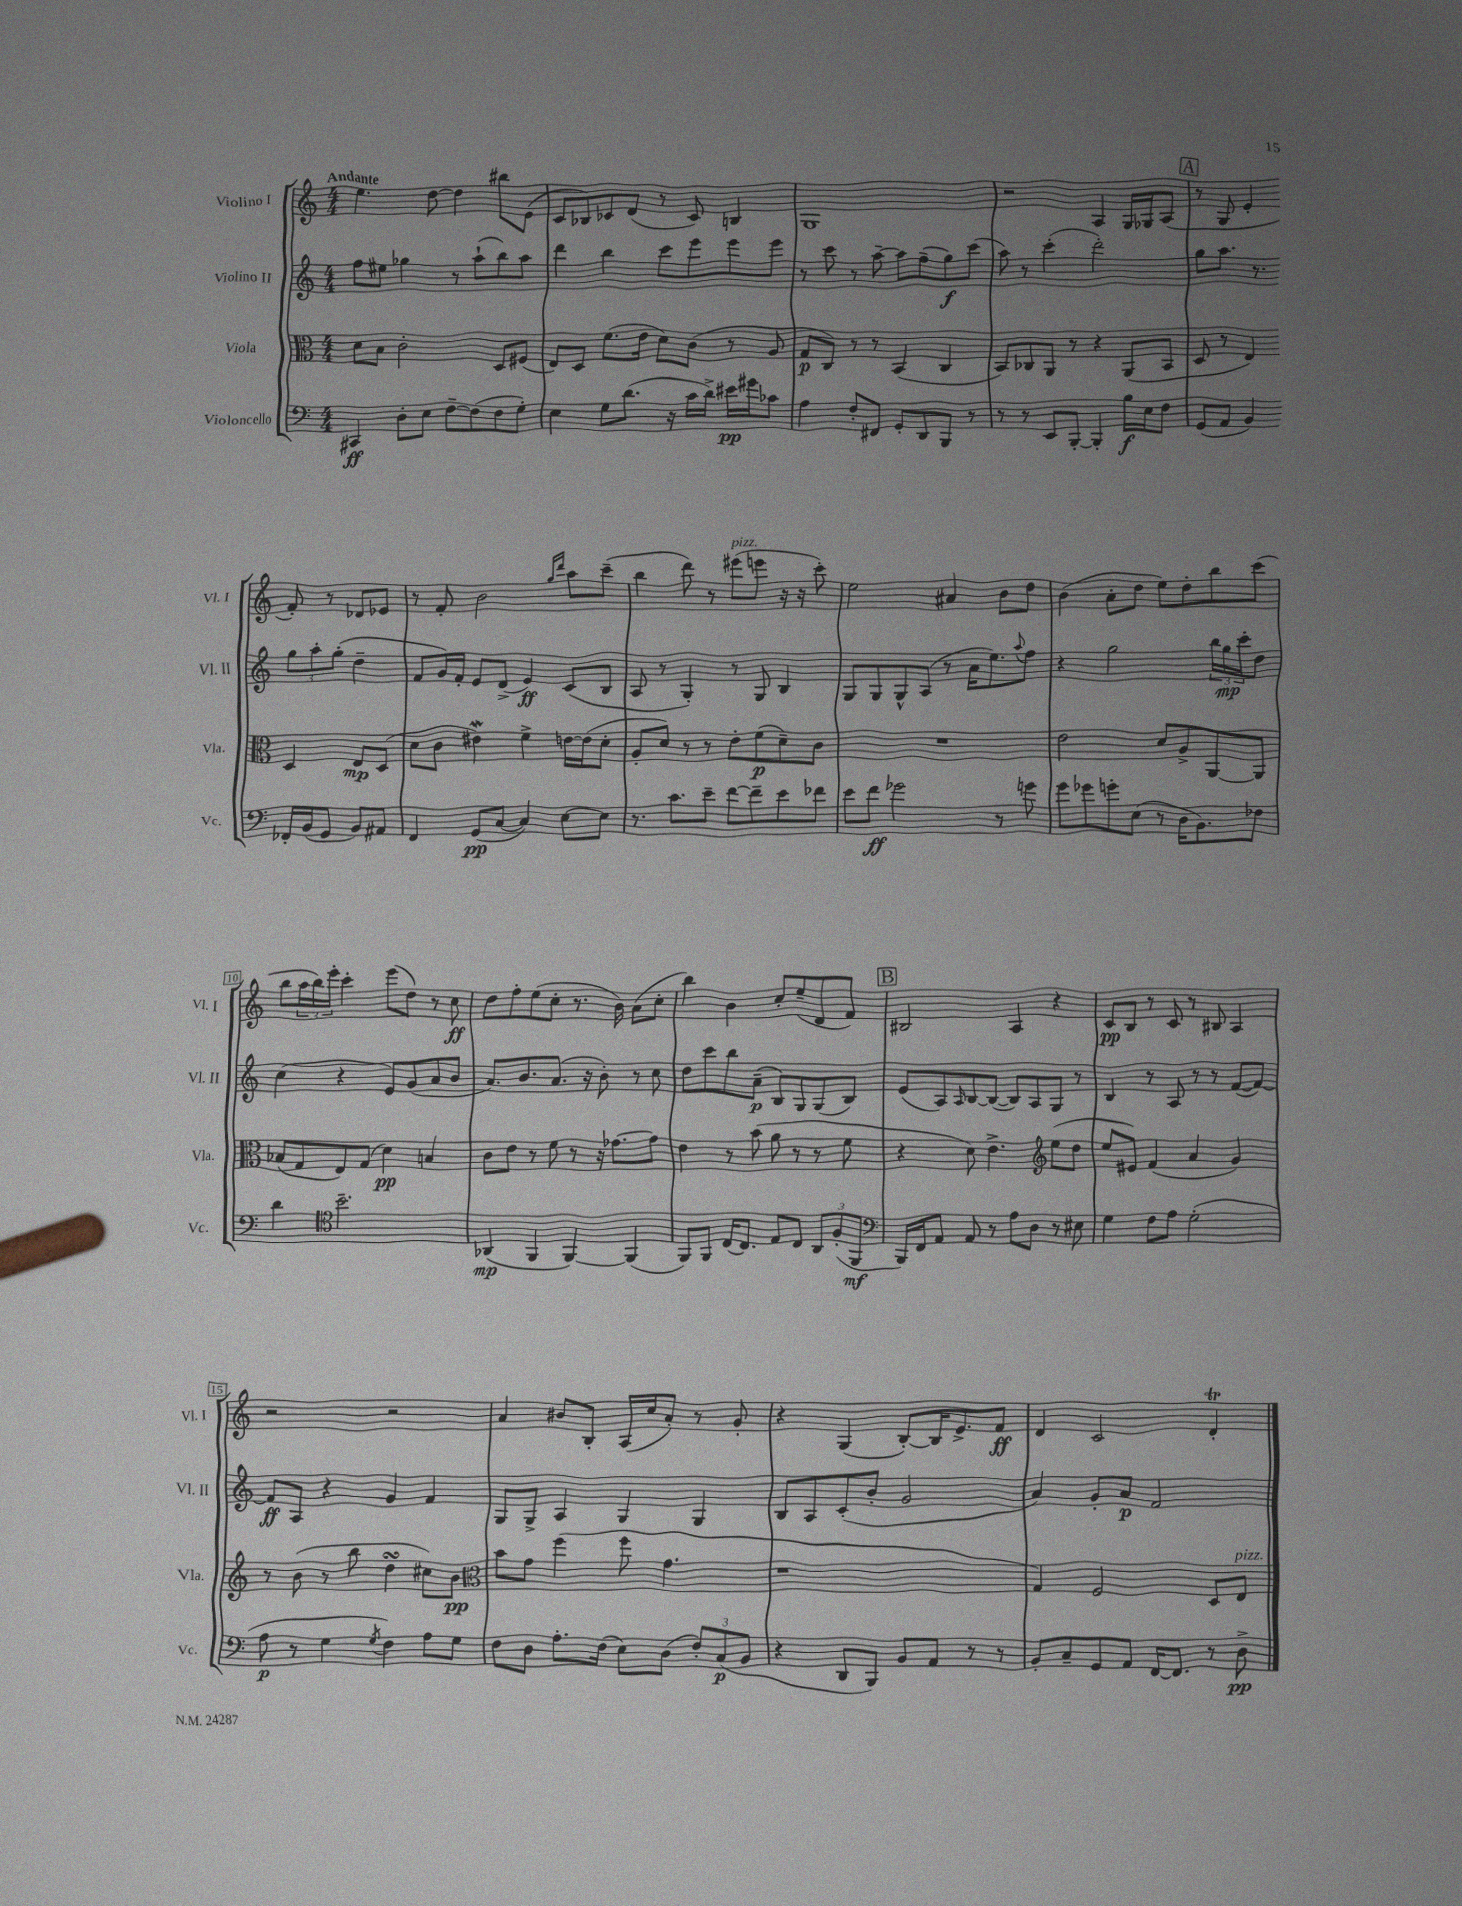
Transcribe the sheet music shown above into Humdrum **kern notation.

**kern	**dynam	**kern	**dynam	**kern	**dynam	**kern	**dynam
*part4	*part4	*part3	*part3	*part2	*part2	*part1	*part1
*staff4	*staff4	*staff3	*staff3	*staff2	*staff2	*staff1	*staff1
*I"Violoncello	*	*I"Viola	*	*I"Violino II	*	*I"Violino I	*
*I'Vc.	*	*I'Vla.	*	*I'Vl. II	*	*I'Vl. I	*
*clefF4	*	*clefC3	*	*clefG2	*	*clefG2	*
*k[]	*	*k[]	*	*k[]	*	*k[]	*
*M4/4	*	*M4/4	*	*M4/4	*	*M4/4	*
=1	=1	=1	=1	=1	=1	=1	=1
!	!	!	!	!	!	!LO:TX:a:B:t=Andante	!
4CC#X/	ff	8d\L	.	8ff\L	.	4.ee\	.
.	.	8B\J	.	8ee#X\J	.	.	.
8D'\L	.	2c'\	.	4gg-X\	.	.	.
8E\J	.	.	.	.	.	[8dd\	.
[8F~\L	.	.	.	8r	.	4dd\]	.
(8F\]	.	.	.	(8aa`\L	.	.	.
8F\	.	8D/L	.	8bb\)	.	8bb#X\L	.
8G'\J)	.	(8F#X/J	.	8aa\J	.	(8e\J	.
=2	=2	=2	=2	=2	=2	=2	=2
4E\	.	8E/L)	.	4ddd\	.	8c/L	.
.	.	8D/J	.	.	.	8B-X/)	.
8G\L	.	(8.f\L	.	4bb\	.	8c-X/	.
(8.d\J	.	.	.	.	.	(8d/J	.
.	.	16e\Jk	.	.	.	.	.
.	.	8d\L)	.	8ccc\L	.	8r	.
16r	.	.	.	.	.	.	.
16c\LL	.	(8c\J	.	8eee\	.	8c-/)	.
16d^\JJ)	.	.	.	.	.	.	.
16e#X\LL	pp	8r	.	8eee\	.	4Bn/	.
16g#X\J	.	.	.	.	.	.	.
8c-X\J	.	8A/	.	8eee\J	.	.	.
=3	=3	=3	=3	=3	=3	=3	=3
4A\	.	8G/L	p	8r	.	1G	.
.	.	8C/J)	.	8ccc\	.	.	.
8F'/L	.	8r	.	8r	.	.	.
8FF#X/J	.	8r	.	[8aa~\	.	.	.
8GG'/L	.	(4BB/	.	8aa\L]	.	.	.
8DD/	.	.	.	(8ff~\	.	.	.
8BBB/J	.	4C/	.	8gg\)	f	.	.
8r	.	.	.	(8ccc\J	.	.	.
=4	=4	=4	=4	=4	=4	=4	=4
8r	.	8BB/L)	.	8aa\)	.	2r	.
8r	.	8C-X/	.	8r	.	.	.
8EE/L	.	8AA/J	.	(4ccc'\	.	.	.
[8BBB'/J	.	8r	.	.	.	.	.
4BBB'/]	.	4r	.	2ddd'\)	.	4A/	.
16B\LL	f	(8AA/L	.	.	.	16G/LL	.
16E\J	.	.	.	.	.	16G-X/J	.
8F\J	.	8BB/J	.	.	.	(8A/J	.
!!LO:REH:place=s1:t=A
=5	=5	=5	=5	=5	=5	=5	=5
(8GG/L	.	8D/	.	8gg\L	.	8r	.
8AA/J	.	8r	.	8.aa\J	.	8G/	.
4BB/)	.	4E/)	.	.	.	4e'/	.
.	.	.	.	8.r	.	.	.
16FF-X'/LL	.	4D/	.	12gg\L	.	8f'/)	.
(16BB/J	.	.	.	.	.	.	.
.	.	.	.	12aa'\	.	.	.
8GG/J	.	.	.	.	.	8r	.
.	.	.	.	(12gg'\J	.	.	.
8BB/L)	.	8E/L	mp	4dd~\	.	8d-X/L	.
8AA#X/J	.	(8D/J	.	.	.	8e-X/J	.
!!LO:LB:g=z
=6	=6	=6	=6	=6	=6	=6	=6
4FF/	.	8d\L	.	8f/L	.	8r	.
.	.	8c\J	.	16g/L)	.	8f'/	.
.	.	.	.	16f'/JJ	.	.	.
(8GG/L	pp	4e#XW\)	.	8e/L	.	2b\	.
[8C/J	.	.	.	(8d^/J	.	.	.
4C/])	.	4f^\	.	4e/)	ff	.	.
.	.	.	.	.	.	16qqgg/LL	.
.	.	.	.	.	.	16qqddd/JJ	.
[8E\L	.	[16en\LL	.	(8c/L	.	8aa\L	.
.	.	(16e\J]	.	.	.	.	.
8E\J]	.	8d'\J	.	8B/J	.	(8ccc~\J	.
=7	=7	=7	=7	=7	=7	=7	=7
8.r	.	8A'/L	.	8A/	.	4bb\	.
.	.	8d/J)	.	8r	.	.	.
8.c\L	.	.	.	.	.	.	.
.	.	8r	.	4G'/)	.	8ddd\)	.
8e~\J	.	8r	.	.	.	8r	.
!	!	!	!	!	!	!LO:TX:a:i:t=pizz.	!
[8f\L	.	8e'\L	.	8r	.	(8eee#X\L	.
8f~\]	.	(8f\	p	8G/	.	8eeen\J	.
8e\	.	8d~\)	.	4B/	.	16r	.
.	.	.	.	.	.	16r	.
8f-X\J	.	8c\J	.	.	.	8ccc'\)	.
=8	=8	=8	=8	=8	=8	=8	=8
8e\L	.	1r	.	8G/L	.	2ee\	.
8f\J	ff	.	.	8G/	.	.	.
2g-X\	.	.	.	8G^^/	.	.	.
.	.	.	.	(8A/J	.	.	.
.	.	.	.	8r	.	4a#X/	.
.	.	.	.	16a\KL	.	.	.
.	.	.	.	8.ee\)	.	.	.
8r	.	.	.	.	.	8b\L	.
.	.	.	.	8qqaa/	.	.	.
8gn\	.	.	.	8ff\J	.	8dd\J	.
=9	=9	=9	=9	=9	=9	=9	=9
8g\L	.	2e\	.	4r	.	(4b\	.
8g-X\	.	.	.	.	.	.	.
8gn'\	.	.	.	2gg\	.	8a'\L	.
(8E\J	.	.	.	.	.	8dd\J	.
8r	.	8d/L	.	.	.	8ee\L)	.
16D\KL	.	8A^/	.	.	.	8dd'\	.
8.BB\)	.	.	.	.	.	.	.
.	.	[8AA/	.	24bb\LL	.	8bb\	.
.	.	.	.	24gg\	mp	.	.
.	.	.	.	24ccc'\J	.	.	.
8F-X\J	.	8AA/J]	.	8dd\J	.	(8ccc\J	.
!!LO:LB:g=z
=10	=10	=10	=10	=10	=10	=10	=10
4d\	.	(8B-X/L	.	(4cc\	.	8bb\L	.
.	.	8G/	.	.	.	24aa\L	.
.	.	.	.	.	.	24bb\)	.
.	.	.	.	.	.	24eee'\JJ	.
*clefC4	*	*	*	*	*	*	*
2.b~\	.	8E/)	.	4r	.	4ccc'\	.
.	.	(8G/J	.	.	.	.	.
.	.	4d\)	pp	8e/L)	.	(8eee\L	.
.	.	.	.	(8g/	.	8dd\J)	.
.	.	4Bn/	.	8a/	.	8r	.
.	.	.	.	8b/J	.	8cc\	ff
=11	=11	=11	=11	=11	=11	=11	=11
(4AA-X/	mp	8c\L	.	8.a/L)	.	8dd\L	.
.	.	8e\J	.	.	.	8ff'\	.
.	.	.	.	8.b/	.	.	.
4FF/	.	8r	.	.	.	(8ee\	.
.	.	8f\	.	(8.a/J	.	8cc'\J	.
[4FF/)	.	8r	.	.	.	8.r	.
.	.	.	.	16r	.	.	.
.	.	16r	.	8b'\)	.	.	.
.	.	[8.g-X\L	.	.	.	16b\)	.
(4FF/]	.	.	.	8r	.	(8a\L	.
.	.	8g-\J]	.	8cc\	.	8cc'\J	.
=12	=12	=12	=12	=12	=12	=12	=12
8FF/L)	.	4e\	.	8dd\L	.	4bb\)	.
8FF/J	.	.	.	8ccc\	.	.	.
[16C/KL	.	8r	.	8bb\	.	4b\	.
8.C/J]	.	.	.	.	.	.	.
.	.	(8b\	.	(8a~\J	p	.	.
8E/L	.	8a\	.	8B/L)	.	8cc'/L	.
8C/J	.	8r	.	8G/	.	(8ee~/	.
12AA/L	.	8r	.	(8G/	.	8d/	.
(12F'/	.	.	.	.	.	.	.
.	.	8f\	.	8B/J)	.	8f/J)	.
12FF/J	mf	.	.	.	.	.	.
!!LO:REH:place=s1:t=B
=13	=13	=13	=13	=13	=13	=13	=13
*clefF4	*	*	*	*	*	*	*
16BBB/LL)	.	4r	.	(8e/L	.	2B#X/	.
16FF/J	.	.	.	.	.	.	.
8AA/J	.	.	.	8A/)	.	.	.
.	.	.	.	16qqA/	.	.	.
8AA/	.	8d\)	.	[8B/	.	.	.
8r	.	4.e^\	.	(8B/J_	.	.	.
8A\L	.	.	.	8B/L])	.	4A/	.
8D\J	.	.	.	8A/	.	.	.
*	*	*clefG2	*	*	*	*	*
8r	.	(8ee\L	.	8G/J	.	4r	.
8E#X\	.	8dd\J	.	8r	.	.	.
=14	=14	=14	=14	=14	=14	=14	=14
4G\	.	8ee/L	.	4B/	.	8c/L	pp
.	.	8e#X/J)	.	.	.	8B/J	.
8F\L	.	(4f/	.	8r	.	8r	.
8A\J	.	.	.	8A/	.	8c/	.
(2G'\	.	4a/	.	8r	.	8r	.
.	.	.	.	8r	.	8B#X/	.
.	.	4g/)	.	([8f/L	.	4A/	.
.	.	.	.	8f/J_)	.	.	.
!!LO:LB:g=z
=15	=15	=15	=15	=15	=15	=15	=15
8A\	p	8r	.	8f/L]	ff	2r	.
8r	.	(8b\	.	8A/J	.	.	.
4G\	.	8r	.	4r	.	.	.
.	.	8bb\	.	.	.	.	.
8qG/	.	.	.	.	.	.	.
4F\)	.	4ddsSSS\	.	4g/	.	2r	.
8A\L	.	8cc#X\L)	.	4f/	.	.	.
8G\J	.	8b\J	pp	.	.	.	.
=16	=16	=16	=16	=16	=16	=16	=16
*	*	*clefC3	*	*	*	*	*
8F\L	.	8b\L	.	8G/L	.	4a/	.
8D\J	.	8g\J	.	8G^/J	.	.	.
8.A'\L	.	(4ff\	.	4A/	.	8b#X/L	.
.	.	.	.	.	.	8B'/J	.
(16F\Jk	.	.	.	.	.	.	.
8E\L)	.	8ff\	.	4G/	.	(16A/LL	.
.	.	.	.	.	.	16cc/J	.
(8D\J	.	4.g\	.	.	.	8a'/J)	.
12F'/L)	.	.	.	4G/	.	8r	.
(12C/	p	.	.	.	.	.	.
.	.	.	.	.	.	8g'/	.
12BB/J	.	.	.	.	.	.	.
=17	=17	=17	=17	=17	=17	=17	=17
4r	.	1r	.	8B/L	.	4r	.
.	.	.	.	8A/	.	.	.
8DD/L	.	.	.	(8c'/	.	(4G/	.
8BBB/J)	.	.	.	8b'/J	.	.	.
8BB/L	.	.	.	2g/	.	[8B'/L)	.
8AA/J	.	.	.	.	.	16B/K]	.
.	.	.	.	.	.	8.e^/	.
8r	.	.	.	.	.	.	.
8r	.	.	.	.	.	8f/J	ff
=18	=18	=18	=18	=18	=18	=18	=18
8BB'/L	.	4G/)	.	4a/)	.	4d/	.
8C~/	.	.	.	.	.	.	.
8GG/	.	2F/	.	8g'/L	.	2c/	.
8AA/J	.	.	.	8a/J	p	.	.
[16FF/KL	.	.	.	2f/	.	.	.
8.FF/J]	.	.	.	.	.	.	.
8r	.	8D/L	.	.	.	4dT'/	.
!	!	!LO:TX:a:i:t=pizz.	!	!	!	!	!
8D^\	pp	8E/J	.	.	.	.	.
==	==	==	==	==	==	==	==
*-	*-	*-	*-	*-	*-	*-	*-
